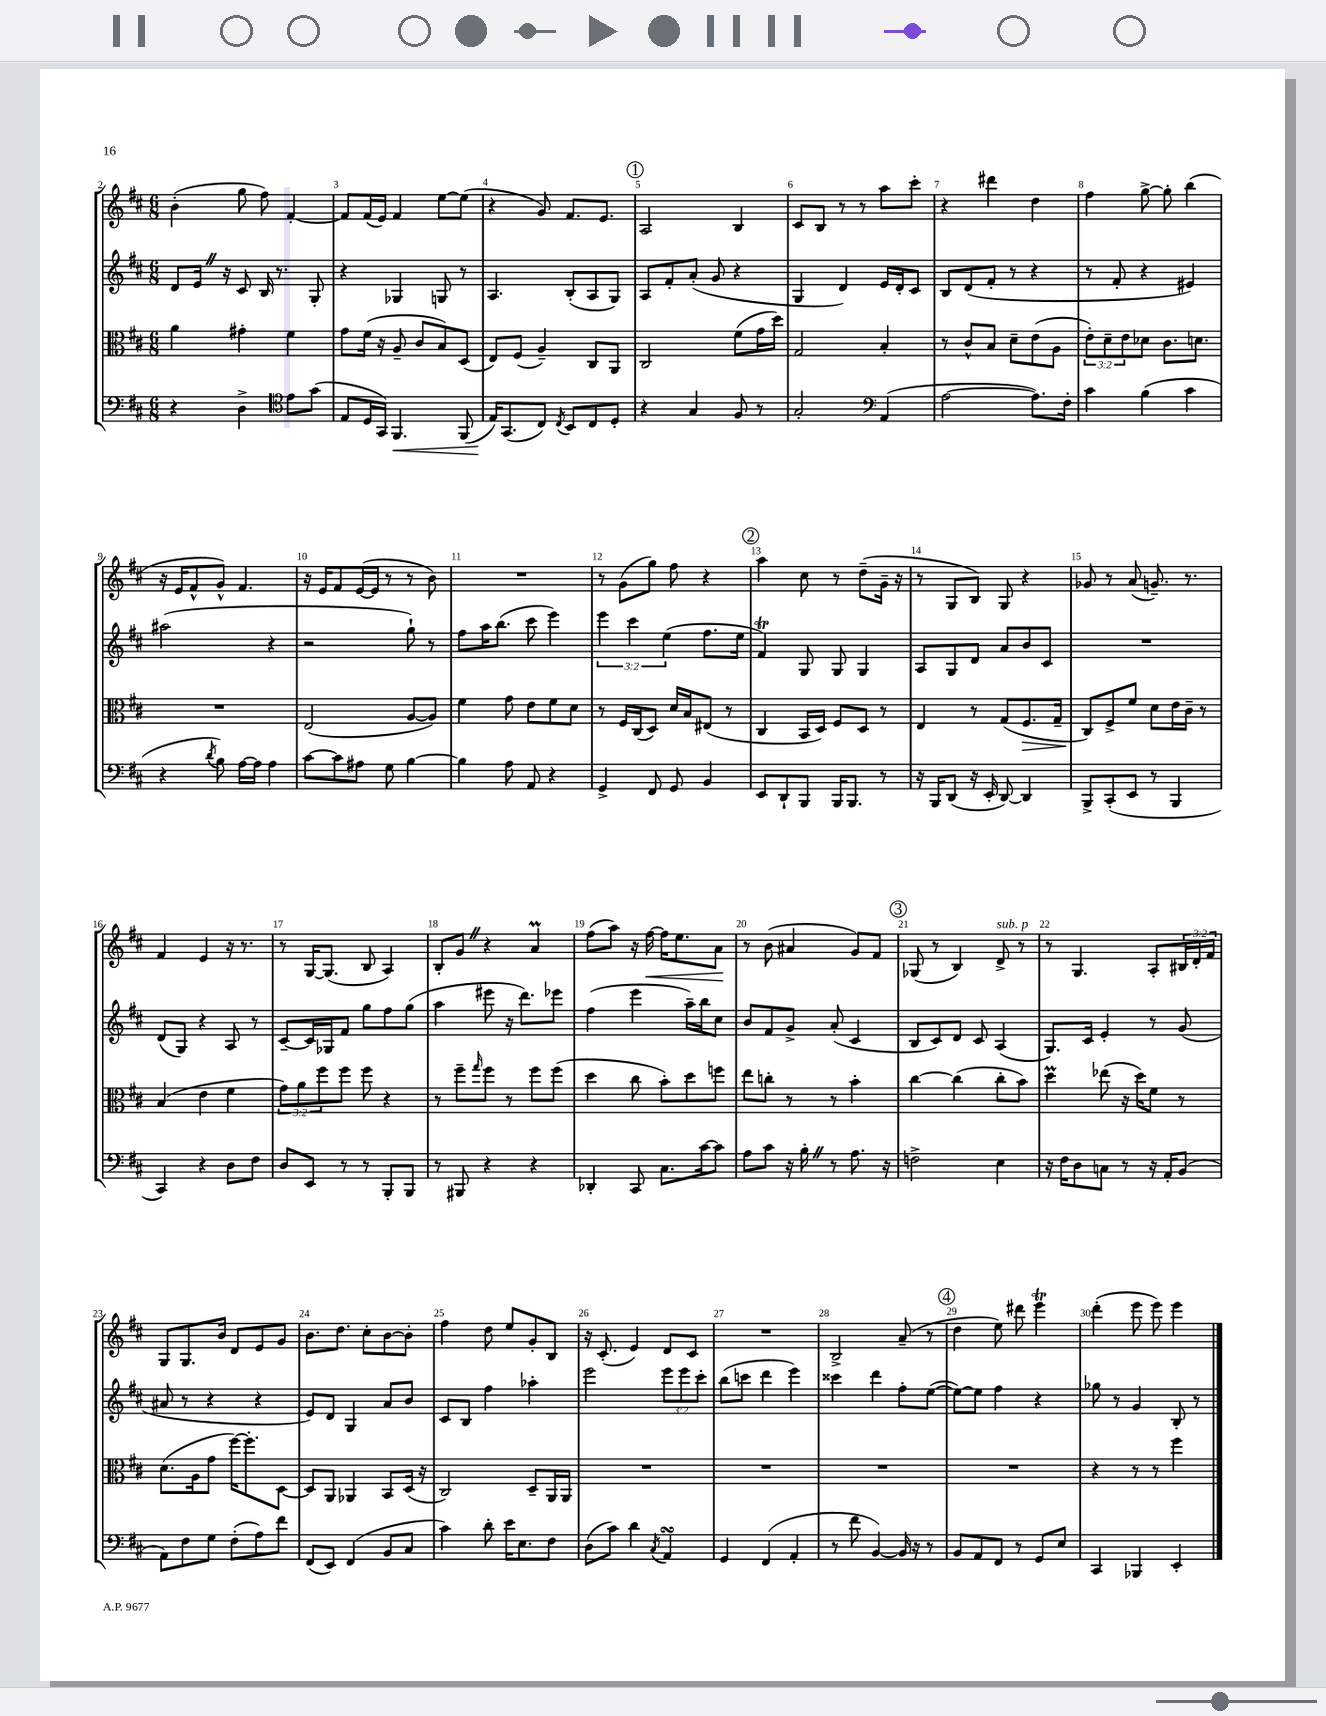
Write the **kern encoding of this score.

**kern	**dynam	**kern	**dynam	**kern	**kern	**dynam
*part4	*part4	*part3	*part3	*part2	*part1	*part1
*staff4	*staff4	*staff3	*staff3	*staff2	*staff1	*staff1
*clefF4	*	*clefC3	*	*clefG2	*clefG2	*
*k[f#c#]	*	*k[f#c#]	*	*k[f#c#]	*k[f#c#]	*
*M6/8	*	*M6/8	*	*M6/8	*M6/8	*
=2	=2	=2	=2	=2	=2	=2
4r	.	4a\	.	8d/L	(4b'\	.
.	.	.	.	16eZ/Jk	.	.
.	.	.	.	16r	.	.
4D^\	.	4g#X'\	.	8c#/	8gg\	.
.	.	.	.	16B/	8ff#\)	.
.	.	.	.	8.r	.	.
*clefC4	*	*	*	*	*	*
8e\L	.	4f#\	.	.	[4f#'/	.
(8g\J	.	.	.	8G'/	.	.
=3	=3	=3	=3	=3	=3	=3
8E/L	.	8g\L	.	4r	8f#/L]	.
16D/L	.	(16f#\Jk	.	.	(16f#/L	.
16GG/JJ)	.	16r	.	.	16e/JJ)	.
!	!LO:HP:b	!	!	!	!	!
4.FF#/	<	8A~/	.	4G-X/	4f#/	.
.	.	8c#/L	.	.	.	.
.	.	8B/)	.	8Gn/	[8ee\L	.
(8FF#/	.	(8D/J	.	8r	(8ee\J]	.
=4	=4	=4	=4	=4	=4	=4
16E/KL)	.	8E/L)	.	4.A/	4r	.
(8.GG/	[	.	.	.	.	.
.	.	(8F#/J	.	.	.	.
8C#/J)	.	4A~/)	.	.	8g/)	.
8qC#/	.	.	.	.	.	.
8BB/L	.	.	.	(8B'/L	8.f#/L	.
8C#/	.	8C#/L	.	8A/	.	.
.	.	.	.	.	8.e/J	.
8D'/J	.	8AA/J	.	8G/J)	.	.
!!LO:REH:place=s1:t=1
=5	=5	=5	=5	=5	=5	=5
4r	.	2C#/	.	8A/L	2A/	.
.	.	.	.	8f#'/	.	.
4G/	.	.	.	(8a'/J	.	.
.	.	.	.	8g/	.	.
8F#/	.	(8f#\L	.	4r	4B/	.
8r	.	16g\L	.	.	.	.
.	.	16dd\JJ)	.	.	.	.
=6	=6	=6	=6	=6	=6	=6
2G'/	.	2G/	.	4G/	8c#/L	.
.	.	.	.	.	8B/J	.
.	.	.	.	4d/)	8r	.
.	.	.	.	.	8r	.
*clefF4	*	*	*	*	*	*
(4AA/	.	4B'/	.	16e/LL	8aa\L	.
.	.	.	.	16d'/J	.	.
.	.	.	.	8c#/J	8ccc#'\J	.
=7	=7	=7	=7	=7	=7	=7
[2A\	.	8r	.	8B/L	4r	.
.	.	8c#^^/L	.	(8d/	.	.
.	.	8B/J	.	8f#'/J	4ddd#X\	.
.	.	8d~\L	.	8r	.	.
8.A\L])	.	(8e\	.	4r	4dd\	.
.	.	8A\J	.	.	.	.
16F#'\Jk	.	.	.	.	.	.
=8	=8	=8	=8	=8	=8	=8
4c#\	.	12e'\L)	.	8r	4ff#\	.
.	.	12d~\	.	.	.	.
.	.	.	.	8f#'/	.	.
.	.	12e\	.	.	.	.
(4B\	.	8d-X\J	.	4r	[8gg^\	.
.	.	8.c#\L	.	.	8gg'\]	.
4c#\	.	.	.	4e#X/)	(4bb\	.
.	.	8.dn\J	.	.	.	.
!!LO:LB:g=z
=9	=9	=9	=9	=9	=9	=9
4r	.	2.r	.	(2aa#X\	16r	.
.	.	.	.	.	16e/KL	.
.	.	.	.	.	8f#^^/	.
8qd/	.	.	.	.	.	.
8B\)	.	.	.	.	8g^^/J)	.
[16A\LL	.	.	.	.	4.f#/	.
16A\JJ]	.	.	.	.	.	.
4A\	.	.	.	4r	.	.
=10	=10	=10	=10	=10	=10	=10
[8c#\L	.	(2E/	.	2r	16r	.
.	.	.	.	.	16e/KL	.
8c#\]	.	.	.	.	8f#/	.
8A#X\J	.	.	.	.	([16e/L	.
.	.	.	.	.	16e/JJ]	.
8G\	.	.	.	.	8r	.
[4B\	.	[8A/L	.	8gg`\)	8r	.
.	.	8A/J])	.	8r	8b\)	.
=11	=11	=11	=11	=11	=11	=11
4B\]	.	4f#\	.	8ff#\L	2.r	.
.	.	.	.	16aa\K	.	.
.	.	.	.	(8.bb\J	.	.
8A\	.	8g\	.	.	.	.
8AA/	.	8e\L	.	8ccc#\	.	.
4r	.	8f#\	.	4eee\)	.	.
.	.	8d\J	.	.	.	.
=12	=12	=12	=12	=12	=12	=12
4GG^/	.	8r	.	6eee\	8r	.
.	.	16F#/LL	.	.	(8g\L	.
.	.	.	.	6ccc#\	.	.
.	.	(16C#/J	.	.	.	.
8FF#/	.	8D/J)	.	.	8gg\J)	.
.	.	.	.	(6ee\	.	.
8GG/	.	16d/LL	.	.	8ff#\	.
.	.	16B/J	.	.	.	.
4BB/	.	(8E#X/J	.	8.ff#\L	4r	.
.	.	8r	.	.	.	.
.	.	.	.	16ee\Jk	.	.
!!LO:REH:place=s1:t=2
=13	=13	=13	=13	=13	=13	=13
8EE/L	.	4C#/	.	4f#t/)	4aa\	.
8DD`/	.	.	.	.	.	.
8BBB/J	.	16BB/LL	.	8G/	8cc#\	.
.	.	16D/JJ)	.	.	.	.
16BBB/KL	.	8F#/L	.	8G/	8r	.
8.BBB/J	.	.	.	.	.	.
.	.	8D/J	.	4G/	(8dd~\L	.
8r	.	8r	.	.	16g~\Jk	.
.	.	.	.	.	16r	.
=14	=14	=14	=14	=14	=14	=14
16r	.	4E/	.	8A/L	8r	.
16BBB/KL	.	.	.	.	.	.
(8DD/J	.	.	.	8G/	8G/L	.
16r	.	8r	.	8d/J	8B/J)	.
16EE'/	.	.	.	.	.	.
[8DD/)	.	(8G/L	.	8a/L	8G/	.
!	!	!	!LO:HP:b	!	!	!
4DD/]	.	8.F#/	>	8b/	4r	.
.	.	.	.	8c#/J	.	.
.	.	16G~/Jk	.	.	.	.
=15	=15	=15	=15	=15	=15	=15
8BBB^/L	.	8C#/L)	.	2.r	8g-X/	.
(8CC#'/	.	8F#^/	]	.	8r	.
8EE/J	.	8f#/J	.	.	(8a/	.
8r	.	8d\L	.	.	8.gn~/)	.
4BBB/	.	16e\L	.	.	.	.
.	.	16c#~\JJ	.	.	8.r	.
.	.	8r	.	.	.	.
!!LO:LB:g=z
=16	=16	=16	=16	=16	=16	=16
4CC#/)	.	(4B/	.	(8d/L	4f#/	.
.	.	.	.	8G/J)	.	.
4r	.	4e\	.	4r	4e/	.
8D\L	.	4f#\	.	8A/	16r	.
.	.	.	.	.	8.r	.
8F#\J	.	.	.	8r	.	.
=17	=17	=17	=17	=17	=17	=17
8D/L	.	12g\L)	.	[8c#~/L	8r	.
.	.	12a\	.	.	.	.
8EE/J	.	.	.	16c#/L]	[16G/KL	.
.	.	12ff#\	.	.	.	.
.	.	.	.	16G-X/J	(8.G/J]	.
8r	.	8ff#\J	.	8f#/J	.	.
8r	.	8ff#\	.	8gg\L	8B/	.
8BBB'/L	.	4r	.	8ff#\	4A/)	.
8BBB/J	.	.	.	(8gg\J	.	.
=18	=18	=18	=18	=18	=18	=18
8r	.	8r	.	4aa\	8B'/L	.
8BBB#X/	.	8ff#~\L	.	.	8gZ/J	.
.	.	16qqgg/	.	.	.	.
4r	.	8ff#\J	.	8eee#X\	4r	.
.	.	8r	.	16r	.	.
.	.	.	.	8.ddd\L)	.	.
4r	.	8ff#\L	.	.	4aM/	.
.	.	(8ff#\J	.	8eee-X\J	.	.
=19	=19	=19	=19	=19	=19	=19
4DD-X'/	.	4dd\	.	(4ff#\	(8ff#\L	.
.	.	.	.	.	8aa\J)	.
8CC#/	.	8cc#\	.	4eee\	16r	.
!	!	!	!	!	!	!LO:HP:b
.	.	.	.	.	[16ff#\	<
8.C#\L	.	8b'\L)	.	.	16ff#\KL]	.
.	.	.	.	.	8.ee\	.
.	.	8dd\	.	16aa~\LL)	.	.
[16c#\k	.	.	.	16bb\J	.	.
8c#\J]	.	8ffn\J	.	8cc#\J	8a\J	.
.	.	.	.	.	.	[
=20	=20	=20	=20	=20	=20	=20
8A\L	.	8ee\L	.	8b/L	8r	.
8c#\J	.	8ccn'\J	.	8f#/	(8b\	.
16r	.	8r	.	8g^/J	4a#X/	.
16B'Z\	.	.	.	.	.	.
8r	.	8r	.	(8a'/	.	.
8.A\	.	4b'\	.	4c#/	8g/L)	.
.	.	.	.	.	8f#/J	.
16r	.	.	.	.	.	.
!!LO:REH:place=s1:t=3
=21	=21	=21	=21	=21	=21	=21
2Fn^\	.	[4cc#\	.	8B/L	(8G-X/	.
.	.	.	.	8c#/)	8r	.
.	.	(4cc#\]	.	8d/J	4B/)	.
.	.	.	.	8c#/	.	.
!	!	!	!	!	!LO:TX:a:i:t=sub. p	!
4E\	.	8cc#'\L	.	(4A/	8d^/	.
.	.	8b\J)	.	.	8r	.
=22	=22	=22	=22	=22	=22	=22
16r	.	4ddM\	.	8.G/L)	8r	.
16F#\KL	.	.	.	.	.	.
8D\	.	.	.	.	4.G/	.
.	.	.	.	16c#/Jk	.	.
8Cn\J	.	(8ee-X\	.	4e'/	.	.
8r	.	16r	.	.	.	.
.	.	16dd\KL)	.	.	.	.
16r	.	8f#\J	.	8r	8A'/L	.
16AA'/KL	.	.	.	.	.	.
(8BB/J	.	8r	.	(8g/	24B#X/L	.
.	.	.	.	.	24d'/	.
.	.	.	.	.	24f#/JJ	.
!!LO:LB:g=z
=23	=23	=23	=23	=23	=23	=23
8AA\L)	.	(8.d\L	.	8a#X/	8G/L	.
8F#\	.	.	.	8r	8.G/	.
.	.	16A\k	.	.	.	.
8G\J	.	8g\J	.	4r	.	.
.	.	.	.	.	16b/Jk	.
(8F#'\L	.	[16ff#\KL)	.	.	8d/L	.
.	.	8.ff#'\]	.	.	.	.
8A\)	.	.	.	4r	8e/	.
8f#\J	.	[8D\J	.	.	8g/J	.
=24	=24	=24	=24	=24	=24	=24
(8FF#/L	.	8D/L]	.	8e/L)	8.b\L	.
8EE/J)	.	8AA/J	.	8d/J	.	.
.	.	.	.	.	8.dd\J	.
(4FF#/	.	4AA-X/	.	4G/	.	.
.	.	.	.	.	8cc#'\L	.
8BB/L	.	8BB/L	.	8a/L	[8b\	.
8C#/J	.	(16D/Jk	.	8b/J	8b'\J]	.
.	.	16r	.	.	.	.
=25	=25	=25	=25	=25	=25	=25
4c#\)	.	2C#/)	.	8c#/L	4ff#\	.
.	.	.	.	8B/J	.	.
8d'\	.	.	.	4ff#\	8dd\	.
16e\KL	.	.	.	.	8ee/L	.
8.E\	.	.	.	.	.	.
.	.	8D~/L	.	4aa-X'\	8g'/	.
8F#\J	.	16AA/L	.	.	8B/J	.
.	.	16AA/JJ	.	.	.	.
=26	=26	=26	=26	=26	=26	=26
(8D\L	.	2.r	.	2eee\	16r	.
.	.	.	.	.	(8.c#'/	.
8c#\J)	.	.	.	.	.	.
4d\	.	.	.	.	4e/)	.
8qC#/	.	.	.	.	.	.
4AAsSSS/	.	.	.	12eee\L	8d/L	.
.	.	.	.	12eee\	.	.
.	.	.	.	.	8c#/J	.
.	.	.	.	12ccc#'\J	.	.
=27	=27	=27	=27	=27	=27	=27
4GG/	.	2.r	.	(8bb\L	2.r	.
.	.	.	.	8cccn\J	.	.
(4FF#/	.	.	.	4ddd\	.	.
4AA'/	.	.	.	4eee\)	.	.
=28	=28	=28	=28	=28	=28	=28
8r	.	2.r	.	4ccc##X\	2B^/	.
8f#\	.	.	.	.	.	.
[4BB/)	.	.	.	4ddd\	.	.
16BB/]	.	.	.	8ff#'\L	(8a~/	.
16r	.	.	.	.	.	.
8r	.	.	.	([8ee\J	8r	.
!!LO:REH:place=s1:t=4
=29	=29	=29	=29	=29	=29	=29
8BB/L	.	2.r	.	8ee\L_)	4dd\	.
8AA/	.	.	.	8ee\J]	.	.
8FF#/J	.	.	.	4ff#\	8ee\)	.
8r	.	.	.	.	8ddd#X\	.
8GG/L	.	.	.	4r	4eeeT\	.
8E/J	.	.	.	.	.	.
=30	=30	=30	=30	=30	=30	=30
4CC#/	.	4r	.	8gg-X\	(4ddd'\	.
.	.	.	.	8r	.	.
4BBB-X/	.	8r	.	4g/	8eee\	.
.	.	8r	.	.	8eee\)	.
4EE'/	.	4ff#\	.	8B'/	4eee\	.
.	.	.	.	8r	.	.
==	==	==	==	==	==	==
*-	*-	*-	*-	*-	*-	*-
